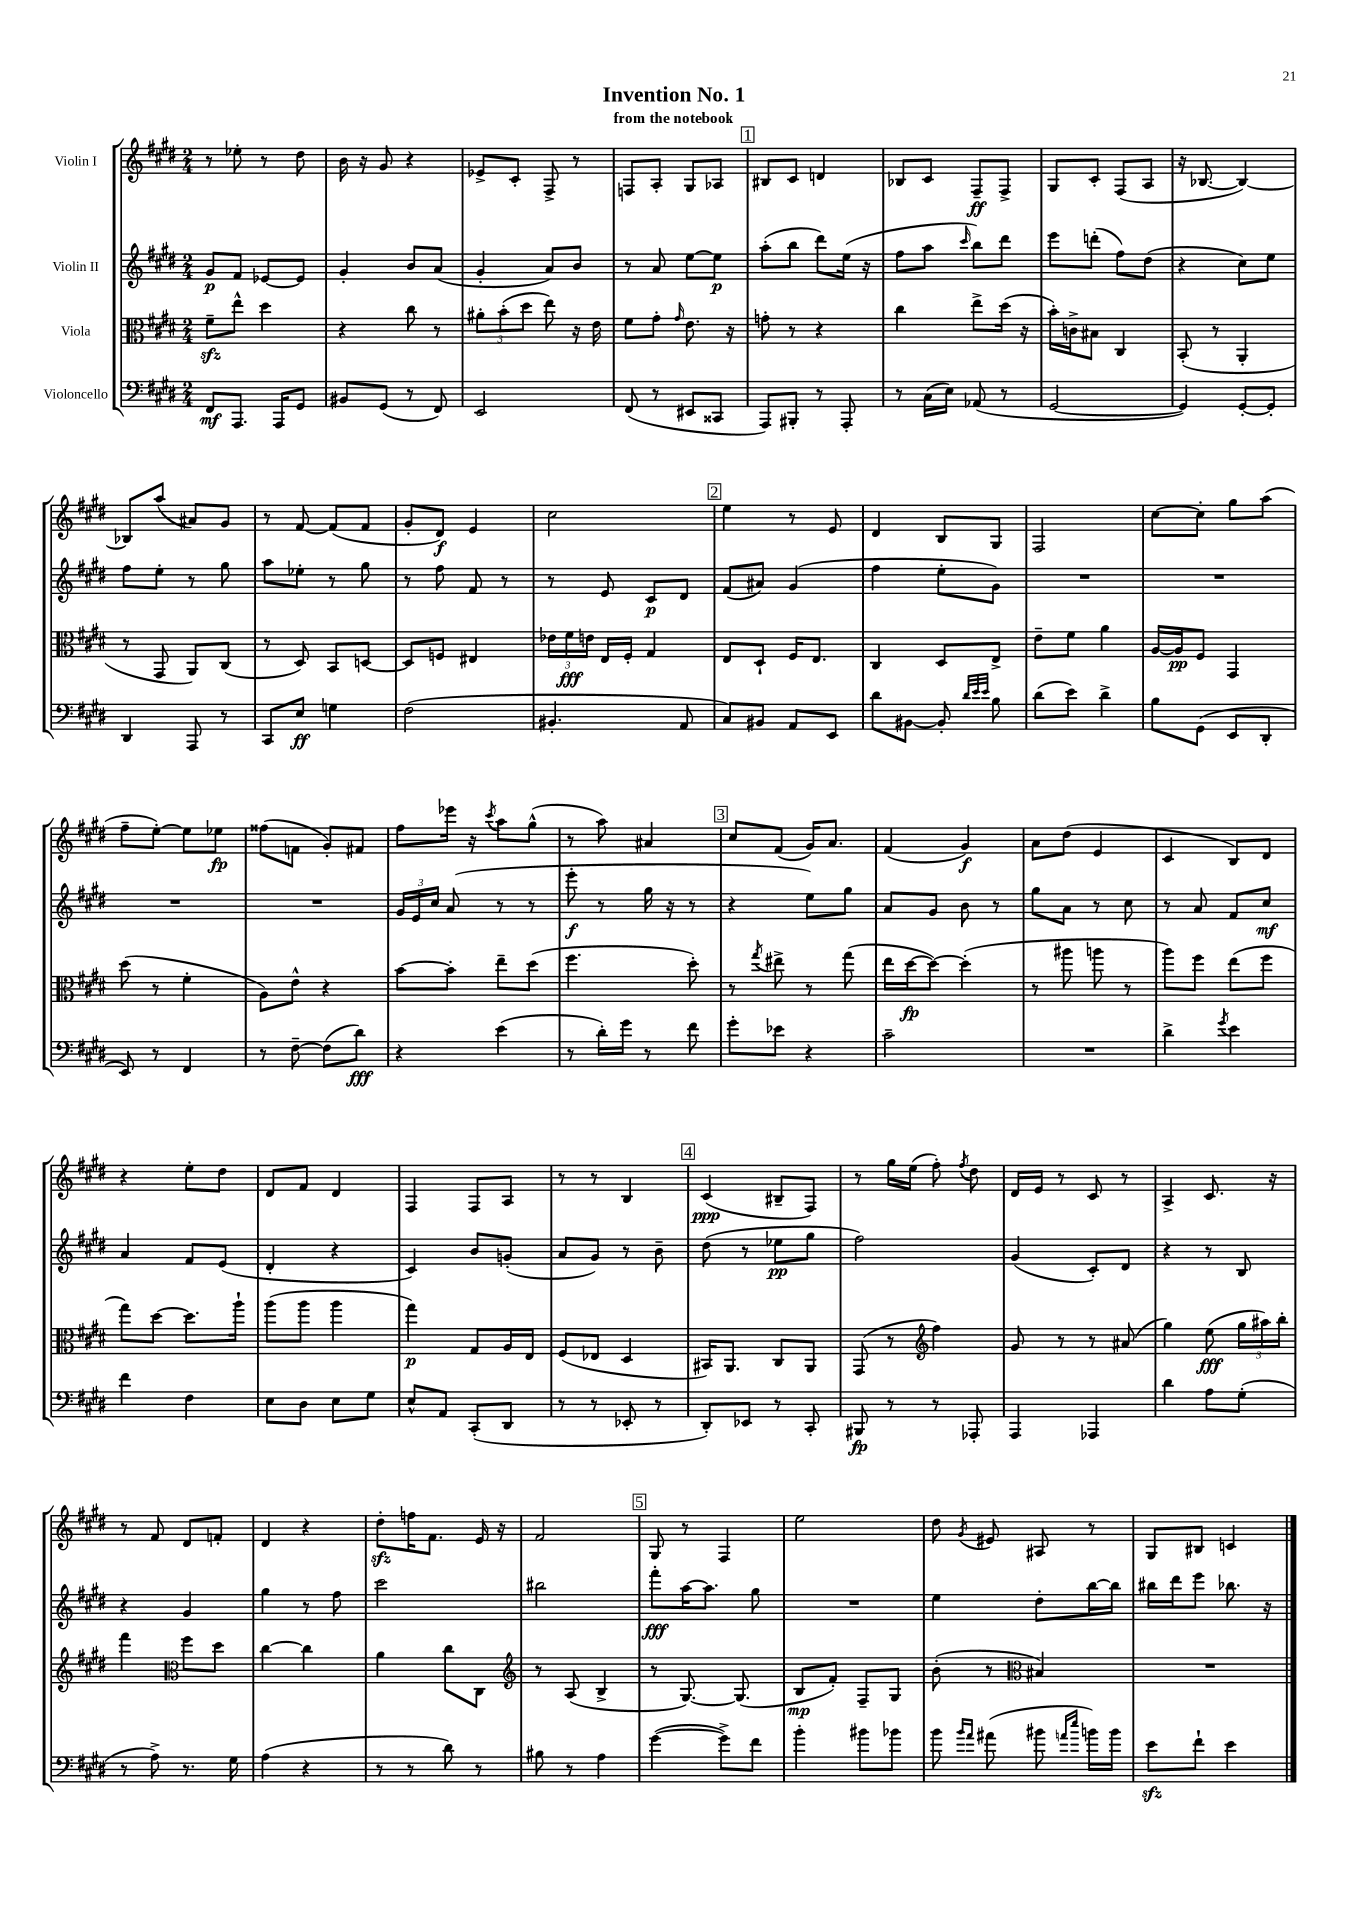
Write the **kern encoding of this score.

**kern	**dynam	**kern	**dynam	**kern	**dynam	**kern	**dynam
*part4	*part4	*part3	*part3	*part2	*part2	*part1	*part1
*staff4	*staff4	*staff3	*staff3	*staff2	*staff2	*staff1	*staff1
*I"Violoncello	*	*I"Viola	*	*I"Violin II	*	*I"Violin I	*
*clefF4	*	*clefC3	*	*clefG2	*	*clefG2	*
*k[f#c#g#d#]	*	*k[f#c#g#d#]	*	*k[f#c#g#d#]	*	*k[f#c#g#d#]	*
*M2/4	*	*M2/4	*	*M2/4	*	*M2/4	*
=1	=1	=1	=1	=1	=1	=1	=1
8FF#/L	mf	8f#zz~\L	.	8g#/L	p	8r	.
8.AAA/J	.	8ee^^\J	.	8f#/J	.	8ee-X'\	.
.	.	4dd#\	.	[8e-X/L	.	8r	.
16AAA/KL	.	.	.	.	.	.	.
8GG#/J	.	.	.	8e-/J]	.	8dd#\	.
=2	=2	=2	=2	=2	=2	=2	=2
8BB#X/L	.	4r	.	4g#'/	.	16b\	.
.	.	.	.	.	.	16r	.
(8GG#/J	.	.	.	.	.	8g#/	.
8r	.	8cc#\	.	8b/L	.	4r	.
8FF#/)	.	8r	.	(8a/J	.	.	.
=3	=3	=3	=3	=3	=3	=3	=3
2EE/	.	12a#X'\L	.	4g#'/	.	8e-X^/L	.
.	.	(12b'\	.	.	.	.	.
.	.	.	.	.	.	8c#'/J	.
.	.	12dd#\J	.	.	.	.	.
.	.	8ee\)	.	8a/L)	.	8F#^/	.
.	.	16r	.	8b/J	.	8r	.
.	.	16e\	.	.	.	.	.
=4	=4	=4	=4	=4	=4	=4	=4
(8FF#/	.	8f#\L	.	8r	.	8Fn/L	.
8r	.	8g#'\J	.	8a/	.	8A'/J	.
.	.	16qqg#/	.	.	.	.	.
8EE#X/L	.	8.e\	.	[8ee\L	.	8G#/L	.
8CC##X/J	.	.	.	8ee\J]	p	8A-X/J	.
.	.	16r	.	.	.	.	.
!!LO:REH:place=s1:t=1
=5	=5	=5	=5	=5	=5	=5	=5
8AAA/L)	.	8gn'\	.	(8aa'\L	.	8B#X/L	.
8BBB#X'/J	.	8r	.	8bb\J	.	8c#/J	.
8r	.	4r	.	8ddd#\L)	.	4dn/	.
8AAA'/	.	.	.	(16ee\Jk	.	.	.
.	.	.	.	16r	.	.	.
=6	=6	=6	=6	=6	=6	=6	=6
8r	.	4cc#\	.	8ff#\L	.	8B-X/L	.
(16C#\LL	.	.	.	8aa\J	.	8c#/J	.
16E\JJ)	.	.	.	.	.	.	.
.	.	.	.	16qqccc#/	.	.	.
(8AA-X/	.	8ee^\L	.	8bb\L)	.	8F#~/L	ff
8r	.	(16dd#\Jk	.	8ddd#\J	.	8F#^/J	.
.	.	16r	.	.	.	.	.
=7	=7	=7	=7	=7	=7	=7	=7
[2GG#/	.	16b'\LL)	.	8eee\L	.	8G#/L	.
.	.	16cn^\J	.	.	.	.	.
.	.	8B#X\J	.	(8dddn'\J	.	8c#'/J	.
.	.	4C#/	.	8ff#\L)	.	(8F#/L	.
.	.	.	.	(8dd#\J	.	8A/J	.
=8	=8	=8	=8	=8	=8	=8	=8
4GG#/])	.	(8BB'/	.	4r	.	16r	.
.	.	.	.	.	.	[8.B-X/	.
.	.	8r	.	.	.	.	.
[8GG#'/L	.	4AA'/	.	8cc#\L)	.	4B-/_)	.
8GG#'/J]	.	.	.	8ee\J	.	.	.
!!LO:LB:g=z
=9	=9	=9	=9	=9	=9	=9	=9
4DD#/	.	8r	.	8ff#\L	.	8B-X/L]	.
.	.	8GG#/	.	8ee'\J	.	(8aa/J	.
8AAA/	.	8AA/L)	.	8r	.	8a#X/L)	.
8r	.	(8C#/J	.	8gg#\	.	8g#/J	.
=10	=10	=10	=10	=10	=10	=10	=10
8CC#/L	.	8r	.	8aa\L	.	8r	.
8E/J	ff	8D#/)	.	8ee-X'\J	.	[8f#/	.
4Gn\	.	8BB/L	.	8r	.	(8f#/L]	.
.	.	[8Dn/J	.	8gg#\	.	8f#/J	.
=11	=11	=11	=11	=11	=11	=11	=11
(2F#\	.	8D/L]	.	8r	.	8g#'/L	.
.	.	8Fn/J	.	8ff#\	.	8d#/J)	f
.	.	4E#X/	.	8f#/	.	4e/	.
.	.	.	.	8r	.	.	.
=12	=12	=12	=12	=12	=12	=12	=12
4.BB#X'/	.	24e-X\LL	.	8r	.	2cc#\	.
.	.	24f#\	fff	.	.	.	.
.	.	24en\JJ	.	.	.	.	.
.	.	16E/LL	.	8e/	.	.	.
.	.	16F#'/JJ	.	.	.	.	.
.	.	4G#/	.	8c#/L	p	.	.
8AA/	.	.	.	8d#/J	.	.	.
!!LO:REH:place=s1:t=2
=13	=13	=13	=13	=13	=13	=13	=13
8C#/L)	.	8E/L	.	(8f#/L	.	4ee\	.
8BB#X/J	.	8D#`/J	.	8a#X/J)	.	.	.
8AA/L	.	16F#/KL	.	(4g#/	.	8r	.
.	.	8.E/J	.	.	.	.	.
8EE/J	.	.	.	.	.	8e/	.
=14	=14	=14	=14	=14	=14	=14	=14
8d#\L	.	4C#/	.	4ff#\	.	4d#/	.
[8BB#X\J	.	.	.	.	.	.	.
8BB#'/]	.	8D#/L	.	8ee'\L	.	8B/L	.
32qqd#/LLL	.	.	.	.	.	.	.
32qqe/	.	.	.	.	.	.	.
32qqe/JJJ	.	.	.	.	.	.	.
8B\	.	8E^/J	.	8g#\J)	.	8G#/J	.
=15	=15	=15	=15	=15	=15	=15	=15
(8d#\L	.	8e~\L	.	2r	.	2F#/	.
8e\J)	.	8f#\J	.	.	.	.	.
4d#^\	.	4a\	.	.	.	.	.
=16	=16	=16	=16	=16	=16	=16	=16
8B\L	.	[16A/LL	.	2r	.	[8cc#\L	.
.	.	16A/J]	pp	.	.	.	.
(8GG#\J	.	8F#/J	.	.	.	8cc#'\J]	.
8EE/L	.	4GG#/	.	.	.	8gg#\L	.
8DD#'/J	.	.	.	.	.	(8aa\J	.
!!LO:LB:g=z
=17	=17	=17	=17	=17	=17	=17	=17
8EE/)	.	(8dd#\	.	2r	.	8ff#~\L	.
8r	.	8r	.	.	.	[8ee'\J)	.
4FF#/	.	4f#'\	.	.	.	8ee\L]	.
.	.	.	.	.	.	8ee-X\J	fp
=18	=18	=18	=18	=18	=18	=18	=18
8r	.	8A\L)	.	2r	.	(8ff##X\L	.
[8F#~\	.	8e^^\J	.	.	.	8fn\J	.
(8F#\L]	.	4r	.	.	.	8g#'/L)	.
8d#\J)	fff	.	.	.	.	8f#X/J	.
=19	=19	=19	=19	=19	=19	=19	=19
4r	.	[8b\L	.	24g#/LL	.	8ff#\L	.
.	.	.	.	24e/	.	.	.
.	.	.	.	24cc#/JJ	.	.	.
.	.	8b'\J]	.	(8a/	.	16eee-X\Jk	.
.	.	.	.	.	.	16r	.
.	.	.	.	.	.	8qccc#/	.
(4e\	.	8ee~\L	.	8r	.	8aa\L	.
.	.	(8dd#\J	.	8r	.	(8gg#^^\J	.
=20	=20	=20	=20	=20	=20	=20	=20
8r	.	4.ff#\	.	8eee'\	f	8r	.
16d#'\LL)	.	.	.	8r	.	8aa\)	.
16g#\JJ	.	.	.	.	.	.	.
8r	.	.	.	16gg#\	.	4a#X/	.
.	.	.	.	16r	.	.	.
8f#\	.	8dd#'\)	.	8r	.	.	.
!!LO:REH:place=s1:t=3
=21	=21	=21	=21	=21	=21	=21	=21
8g#'\L	.	8r	.	4r	.	8cc#/L	.
.	.	8qgg#/	.	.	.	.	.
8e-X\J	.	8ee#X^\	.	.	.	(8f#/J	.
4r	.	8r	.	8ee\L)	.	16g#/KL)	.
.	.	.	.	.	.	8.a/J	.
.	.	(8gg#\	.	8gg#\J	.	.	.
=22	=22	=22	=22	=22	=22	=22	=22
2c#~\	.	16ee\LL	.	8a/L	.	(4f#/	.
.	.	[16dd#\J	fp	.	.	.	.
.	.	8dd#\J_)	.	8g#/J	.	.	.
.	.	(4dd#'\]	.	8b\	.	4g#/)	f
.	.	.	.	8r	.	.	.
=23	=23	=23	=23	=23	=23	=23	=23
2r	.	8r	.	8gg#\L	.	8a\L	.
.	.	8aa#X\	.	8a\J	.	(8dd#\J	.
.	.	8aan\	.	8r	.	4e/	.
.	.	8r	.	8cc#\	.	.	.
=24	=24	=24	=24	=24	=24	=24	=24
4d#^\	.	8aa\L)	.	8r	.	4c#/	.
.	.	8ff#\J	.	8a/	.	.	.
8qg#/	.	.	.	.	.	.	.
4e\	.	(8ee\L	.	8f#/L	.	8B/L)	.
.	.	8ff#\J	.	8cc#/J	mf	8d#/J	.
!!LO:LB:g=z
=25	=25	=25	=25	=25	=25	=25	=25
4f#\	.	8gg#\L)	.	4a/	.	4r	.
.	.	[8dd#\J	.	.	.	.	.
4F#\	.	8.dd#\L]	.	8f#/L	.	8ee'\L	.
.	.	.	.	(8e/J	.	8dd#\J	.
.	.	16aa`\Jk	.	.	.	.	.
=26	=26	=26	=26	=26	=26	=26	=26
8E\L	.	(8aa\L	.	4d#'/	.	8d#/L	.
8D#\J	.	8aa\J	.	.	.	8f#/J	.
8E\L	.	4aa\	.	4r	.	4d#/	.
8G#\J	.	.	.	.	.	.	.
=27	=27	=27	=27	=27	=27	=27	=27
8E^^/L	.	4gg#\)	p	4c#/)	.	4F#/	.
8AA/J	.	.	.	.	.	.	.
(8CC#'/L	.	8G#/L	.	8b/L	.	8F#/L	.
8DD#/J	.	16A/L	.	(8gn'/J	.	8A/J	.
.	.	16E/JJ	.	.	.	.	.
=28	=28	=28	=28	=28	=28	=28	=28
8r	.	(8F#/L	.	8a/L	.	8r	.
8r	.	8E-X/J	.	8g#/J)	.	8r	.
8EE-X'/	.	4D#/	.	8r	.	4B/	.
8r	.	.	.	8b~\	.	.	.
!!LO:REH:place=s1:t=4
=29	=29	=29	=29	=29	=29	=29	=29
8DD#'/L)	.	16BB#X/KL)	.	(8dd#\	.	(4c#/	ppp
.	.	8.AA/J	.	.	.	.	.
8EE-X/J	.	.	.	8r	.	.	.
8r	.	8C#/L	.	8ee-X\L	pp	8B#X~/L	.
8CC#'/	.	8AA/J	.	8gg#\J	.	8F#/J)	.
=30	=30	=30	=30	=30	=30	=30	=30
8BBB#X/	fp	(8GG#/	.	2ff#\)	.	8r	.
8r	.	8r	.	.	.	16gg#\LL	.
.	.	.	.	.	.	(16ee\JJ	.
*	*	*clefG2	*	*	*	*	*
8r	.	4ff#\)	.	.	.	8ff#'\)	.
.	.	.	.	.	.	8qff#/	.
8AAA-X'/	.	.	.	.	.	8dd#\	.
=31	=31	=31	=31	=31	=31	=31	=31
4AAA/	.	8g#/	.	(4g#/	.	16d#/LL	.
.	.	.	.	.	.	16e/JJ	.
.	.	8r	.	.	.	8r	.
4AAA-X/	.	8r	.	8c#'/L)	.	8c#/	.
.	.	(8a#X/	.	8d#/J	.	8r	.
=32	=32	=32	=32	=32	=32	=32	=32
4d#\	.	4gg#\)	.	4r	.	4A^/	.
8A\L	.	(8ee\	fff	8r	.	8.c#/	.
(8G#'\J	.	24gg#\LL	.	8B/	.	.	.
.	.	24aa#X\)	.	.	.	.	.
.	.	.	.	.	.	16r	.
.	.	24bb'\JJ	.	.	.	.	.
!!LO:LB:g=z
=33	=33	=33	=33	=33	=33	=33	=33
8r	.	4fff#\	.	4r	.	8r	.
8A^\)	.	.	.	.	.	8f#/	.
*	*	*clefC3	*	*	*	*	*
8.r	.	8ff#\L	.	4g#/	.	8d#/L	.
.	.	8dd#\J	.	.	.	8fn'/J	.
16G#\	.	.	.	.	.	.	.
=34	=34	=34	=34	=34	=34	=34	=34
(4A\	.	[4cc#\	.	4gg#\	.	4d#/	.
4r	.	4cc#\]	.	8r	.	4r	.
.	.	.	.	8ff#\	.	.	.
=35	=35	=35	=35	=35	=35	=35	=35
8r	.	4a\	.	2ccc#\	.	8dd#zz'\L	.
8r	.	.	.	.	.	16ffn\K	.
.	.	.	.	.	.	8.f#\J	.
8d#\)	.	8cc#\L	.	.	.	.	.
8r	.	8C#\J	.	.	.	16e/	.
.	.	.	.	.	.	16r	.
=36	=36	=36	=36	=36	=36	=36	=36
*	*	*clefG2	*	*	*	*	*
8B#X\	.	8r	.	2bb#X\	.	2f#/	.
8r	.	(8A/	.	.	.	.	.
4A\	.	4B^/	.	.	.	.	.
!!LO:REH:place=s1:t=5
=37	=37	=37	=37	=37	=37	=37	=37
([4g#\	.	8r	.	8fff#'\L	fff	8G#/	.
.	.	[8.G#/)	.	[16aa\K	.	8r	.
.	.	.	.	8.aa\J]	.	.	.
8g#^\L])	.	.	.	.	.	4F#/	.
.	.	(8.G#/]	.	.	.	.	.
8f#\J	.	.	.	8gg#\	.	.	.
=38	=38	=38	=38	=38	=38	=38	=38
4b'\	.	8B/L	mp	2r	.	2ee\	.
.	.	8f#'/J)	.	.	.	.	.
8b#X\L	.	8F#~/L	.	.	.	.	.
8b-X\J	.	8G#/J	.	.	.	.	.
=39	=39	=39	=39	=39	=39	=39	=39
8b\	.	(8b'\	.	4ee\	.	8dd#\	.
16qqb/LL	.	.	.	.	.	.	.
16qqa/JJ	.	.	.	.	.	8qg#/	.
(8a#X\	.	8r	.	.	.	8e#X/	.
*	*	*clefC3	*	*	*	*	*
8b#X\	.	4B#X/)	.	8dd#'\L	.	8A#X/	.
16qqan/LL	.	.	.	.	.	.	.
16qqee/JJ	.	.	.	.	.	.	.
16bn\LL)	.	.	.	[16bb\L	.	8r	.
16b\JJ	.	.	.	16bb\JJ]	.	.	.
=40	=40	=40	=40	=40	=40	=40	=40
8ezz\L	.	2r	.	16bb#X\LL	.	8G#/L	.
.	.	.	.	16ddd#\J	.	.	.
8f#`\J	.	.	.	8eee\J	.	8B#X/J	.
4e\	.	.	.	8.bb-X\	.	4cn/	.
.	.	.	.	16r	.	.	.
==	==	==	==	==	==	==	==
*-	*-	*-	*-	*-	*-	*-	*-
